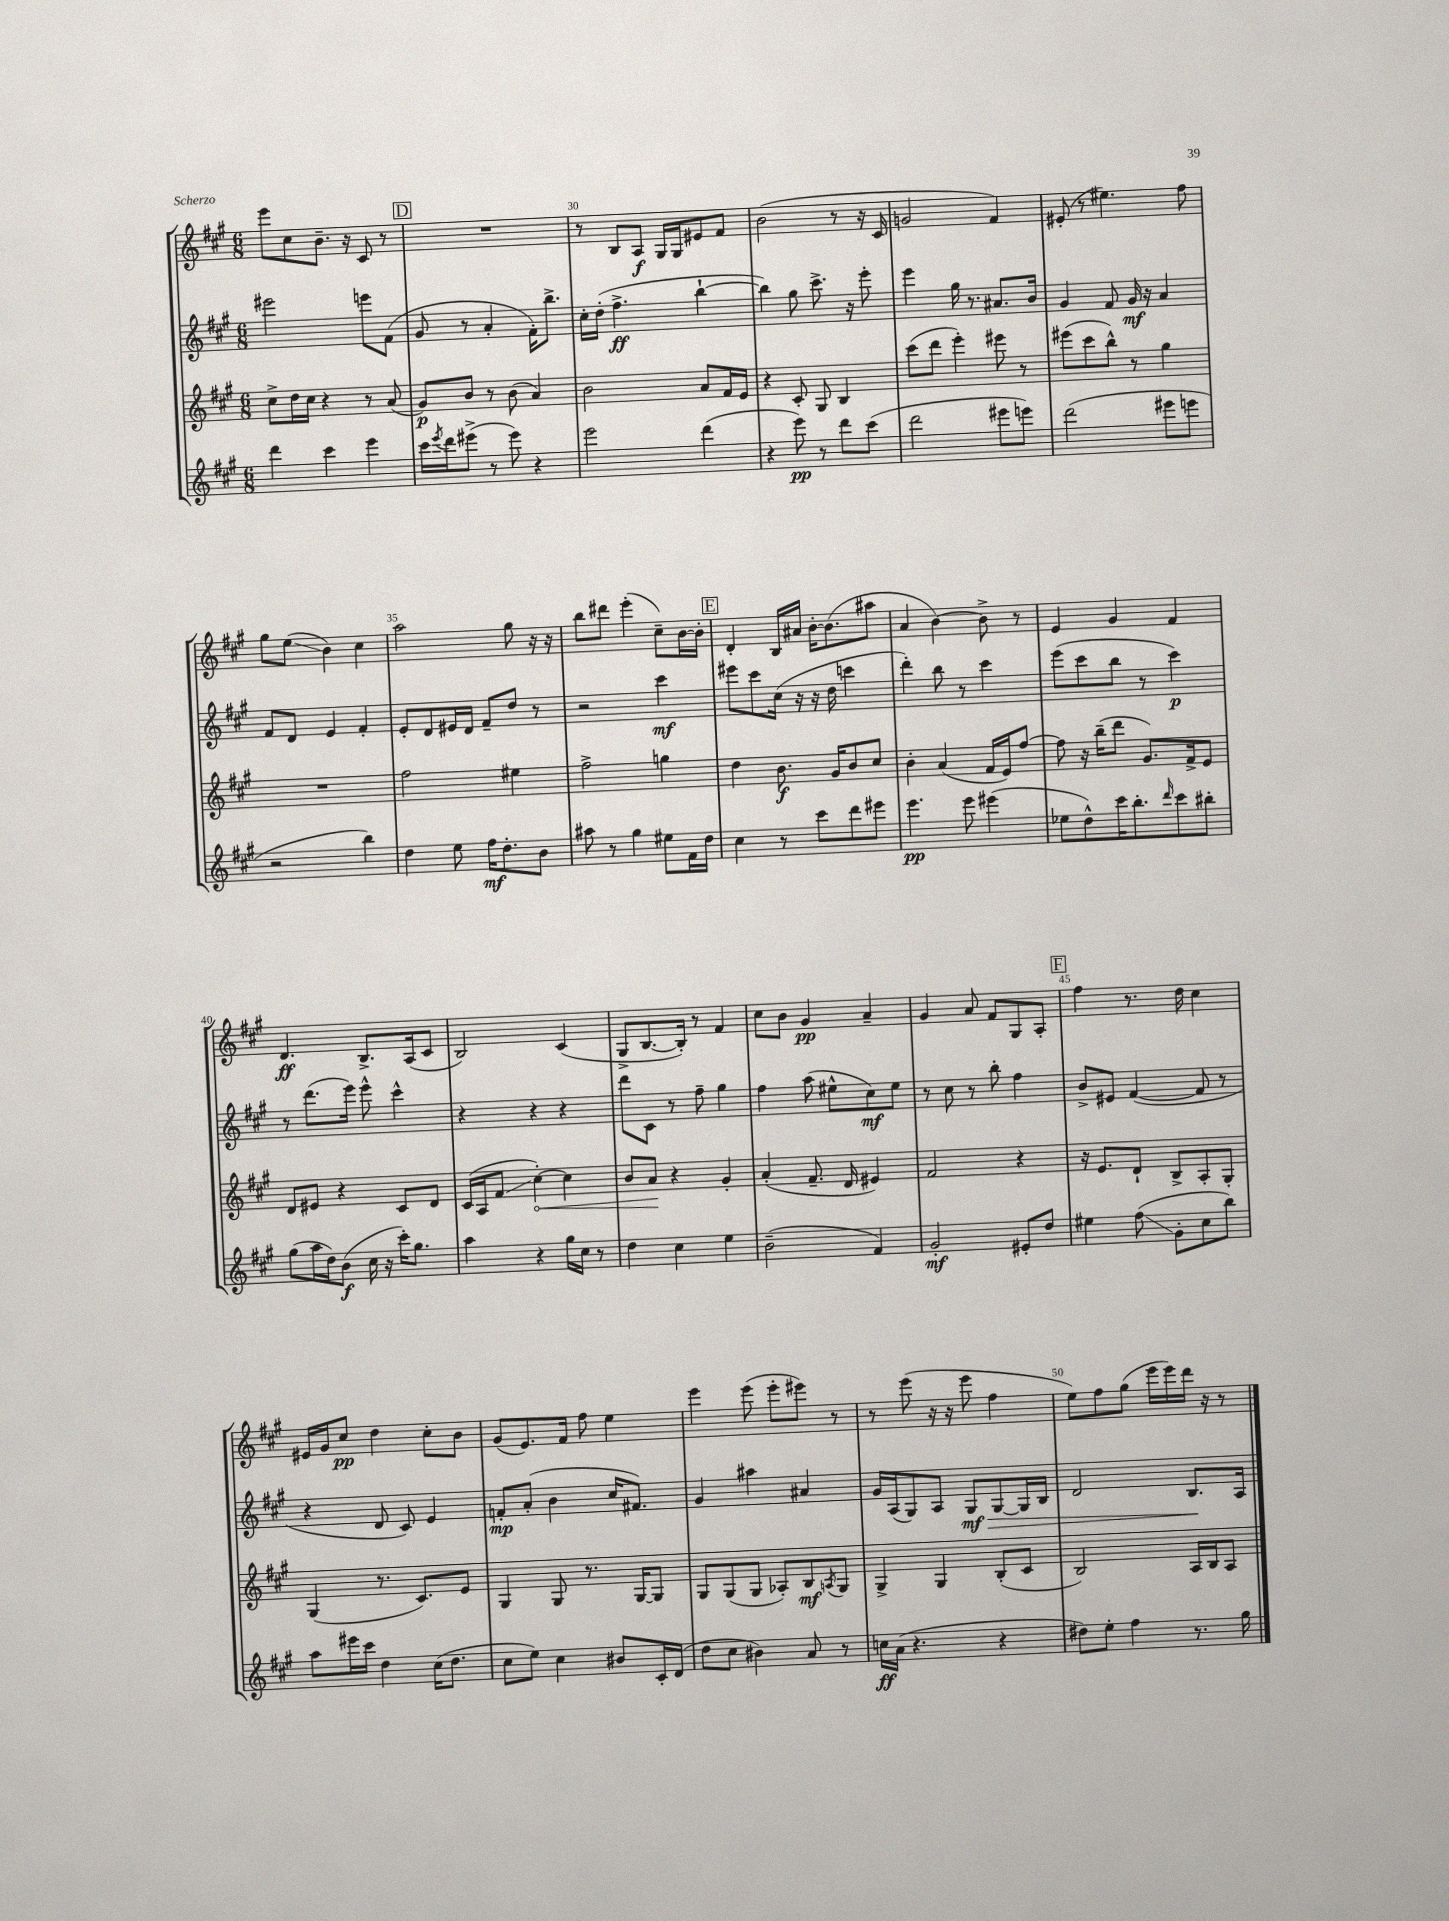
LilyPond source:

<<
\new StaffGroup <<
\new Staff = "s0" {
    \clef treble \key a \major \numericTimeSignature \time 6/8
    e'''8 cis''8 b'8.-- r16 cis'8 r8 |
    \mark \markup { \box "D" } R2. |
    r8 b8 a8\f gis16 gis16 eis'8 fis'8 |
    b'2( r8 r16 cis'16 |
    g'2 fis'4) |
    eis'8-.( r8 eis''4.) fis''8 |
    gis''8 e''8\glissando( b'4) cis''4 |
    a''2 gis''8 r16 r16 |
    b''8 dis'''8 e'''4-.( cis''8--) b'16~ b'16-. |
    \mark \markup { \box "E" } d'4-. b16 ais'16 b'16~-. b'8.( ais''8 |
    a'4 b'4~) b'8-> r8 |
    e'4 gis'4 fis'4 |
    d'4.\ff b8.-> a16( cis'8 |
    b2) cis'4( |
    gis8-> b8.~ b16-.) r8 fis'4 |
    cis''8 b'8 gis'4\pp a'4-- |
    gis'4 a'8 fis'8 gis8 a8-. |
    \mark \markup { \box "F" } fis''4 r8. d''16 cis''4 |
    eis'16 gis'16 cis''8\pp d''4 cis''8-. b'8 |
    gis'8( e'8.) fis'16 fis''8 e''4 |
    e'''4 e'''8( e'''8-. eis'''8) r8 |
    r8 e'''8( r16 r16 e'''8 fis''4 |
    e''8) fis''8 gis''8( e'''16 e'''16) d'''16 r16 r8 \bar "|." |
}
\new Staff = "s1" {
    \clef treble \key a \major \numericTimeSignature \time 6/8
    eis'''2 e'''8 fis'8( |
    \mark \markup { \box "D" } gis'8 r8 a'4-. fis'16-.) b''8.-> |
    cis''16-. d''16-.( fis''4.->\ff b''4~-! |
    b''4) gis''8 cis'''8.-> r16 e'''8-. |
    e'''4 gis''16 r8. ais'8. b'16 |
    gis'4 fis'8 gis'16\mf r16 a'4 |
    fis'8 d'8 e'4 fis'4-. |
    e'8-. d'8 eis'16 d'16 fis'8-- d''8 r8 |
    r2 cis'''4\mf |
    \mark \markup { \box "E" } eis'''8 cis'''8 cis''16( r16 r16 d''16 c'''4 |
    d'''4-.) b''8 r8 cis'''4 |
    e'''8( cis'''8 b''8 r8 cis'''4\p) |
    r8 d'''8.( e'''16) e'''8-^ cis'''4-^ |
    r4 r4 r4 |
    d'''8 cis'8 r8 fis''8-- gis''4 |
    fis''4 a''8( eis''8-^ cis''8\mf) eis''8 |
    r8 cis''8 r8 b''8-. fis''4 |
    \mark \markup { \box "F" } b'8-> eis'8 fis'4~( fis'8 r8 |
    r4 d'8 cis'8) e'4 |
    f'8-.\mp a'8-.( b'4 cis''16 fis'8.) |
    gis'4 ais''4 ais'4 |
    gis'16 a16( gis8) a8 gis8\mf\> gis8~ gis16 b16 |
    d'2 b8.\! a16 \bar "|." |
}
\new Staff = "s2" {
    \clef treble \key a \major \numericTimeSignature \time 6/8
    cis''8-> d''16 cis''16 r4 r8 a'8( |
    \mark \markup { \box "D" } gis'8\p) b'8 r8 b'8( a'4) |
    b'2 a'8 fis'16 e'16 |
    r4 cis'8-. gis8 b4 |
    cis'''8( d'''8 e'''4-.) eis'''8 r8 |
    eis'''8( cis'''8 b''8-^) r8 gis''4 |
    R2. |
    fis''2 eis''4 |
    fis''2-> g''4 |
    \mark \markup { \box "E" } d''4 b'8.\f gis'16 b'8 cis''8 |
    b'4-. a'4( fis'16 e'16) fis''8~ |
    fis''8 r16 b''16--( d'''8 gis'8.) fis'16-> e'8 |
    d'8 eis'8 r4 cis'8 d'8 |
    cis'16( a16 fis'8\glissando \once \override Hairpin.circled-tip = ##t cis''4~-.\<) cis''4 |
    b'8 a'8\! r4 gis'4-. |
    a'4-.( fis'8.-- d'16 eis'4) |
    fis'2 r4 |
    \mark \markup { \box "F" } r16 e'8. d'8-! b8-> a8-. gis8-. |
    gis4( r8. cis'8.) e'8 |
    gis4 gis8 r8. gis16~ gis8 |
    gis8 gis8( gis8 aes8-.) b8\mf \acciaccatura { a8 } gis8 |
    gis4-> gis4 b8-.( cis'8 |
    b2) a16 b16 a8 \bar "|." |
}
\new Staff = "s3" {
    \clef treble \key a \major \numericTimeSignature \time 6/8
    d'''4 cis'''4 e'''4 |
    \mark \markup { \box "D" } cis'''16 \acciaccatura { e'''8 } d'''16 eis'''8->( r8 eis'''8) r4 |
    e'''2 d'''4( |
    r4 e'''8\pp) r8 d'''8 cis'''8( |
    d'''2 eis'''8 e'''8) |
    d'''2( eis'''8 e'''8 |
    r2 b''4) |
    d''4 e''8 fis''16\mf d''8.-. b'8 |
    ais''8 r8 gis''4 eis''8 fis'16 d''16 |
    \mark \markup { \box "E" } cis''4 r8 cis'''8 d'''8 eis'''8 |
    e'''4.\pp e'''8 eis'''4( |
    ees''8 d''8-^) cis'''16 b''8.-. \grace { d'''16 } cis'''8 bis''8-. |
    gis''8( a''16 d''16) b'8\f( cis''16 r16 cis'''16-.) gis''8. |
    a''4 r4 gis''16 cis''16 r8 |
    d''4 cis''4 e''4 |
    b'2--( fis'4) |
    gis'2-.\mf eis'8-. d''8 |
    \mark \markup { \box "F" } eis''4 fis''8\glissando( gis'8-. cis''8 b''8) |
    a''8 eis'''16 cis'''16 d''4 cis''16( d''8. |
    cis''8 e''8) cis''4 bis'8 cis'16-. d'16( |
    d''8 cis''8 bis'4) a'8 r8 |
    c''16\ff a'16( r4. r4 |
    dis''8) e''8-. fis''4 r8. gis''16 \bar "|." |
}
>>
>>
\layout { \context { \Score currentBarNumber = #28 \override BarNumber.break-visibility = ##(#f #t #t) barNumberVisibility = #(every-nth-bar-number-visible 5) } }
